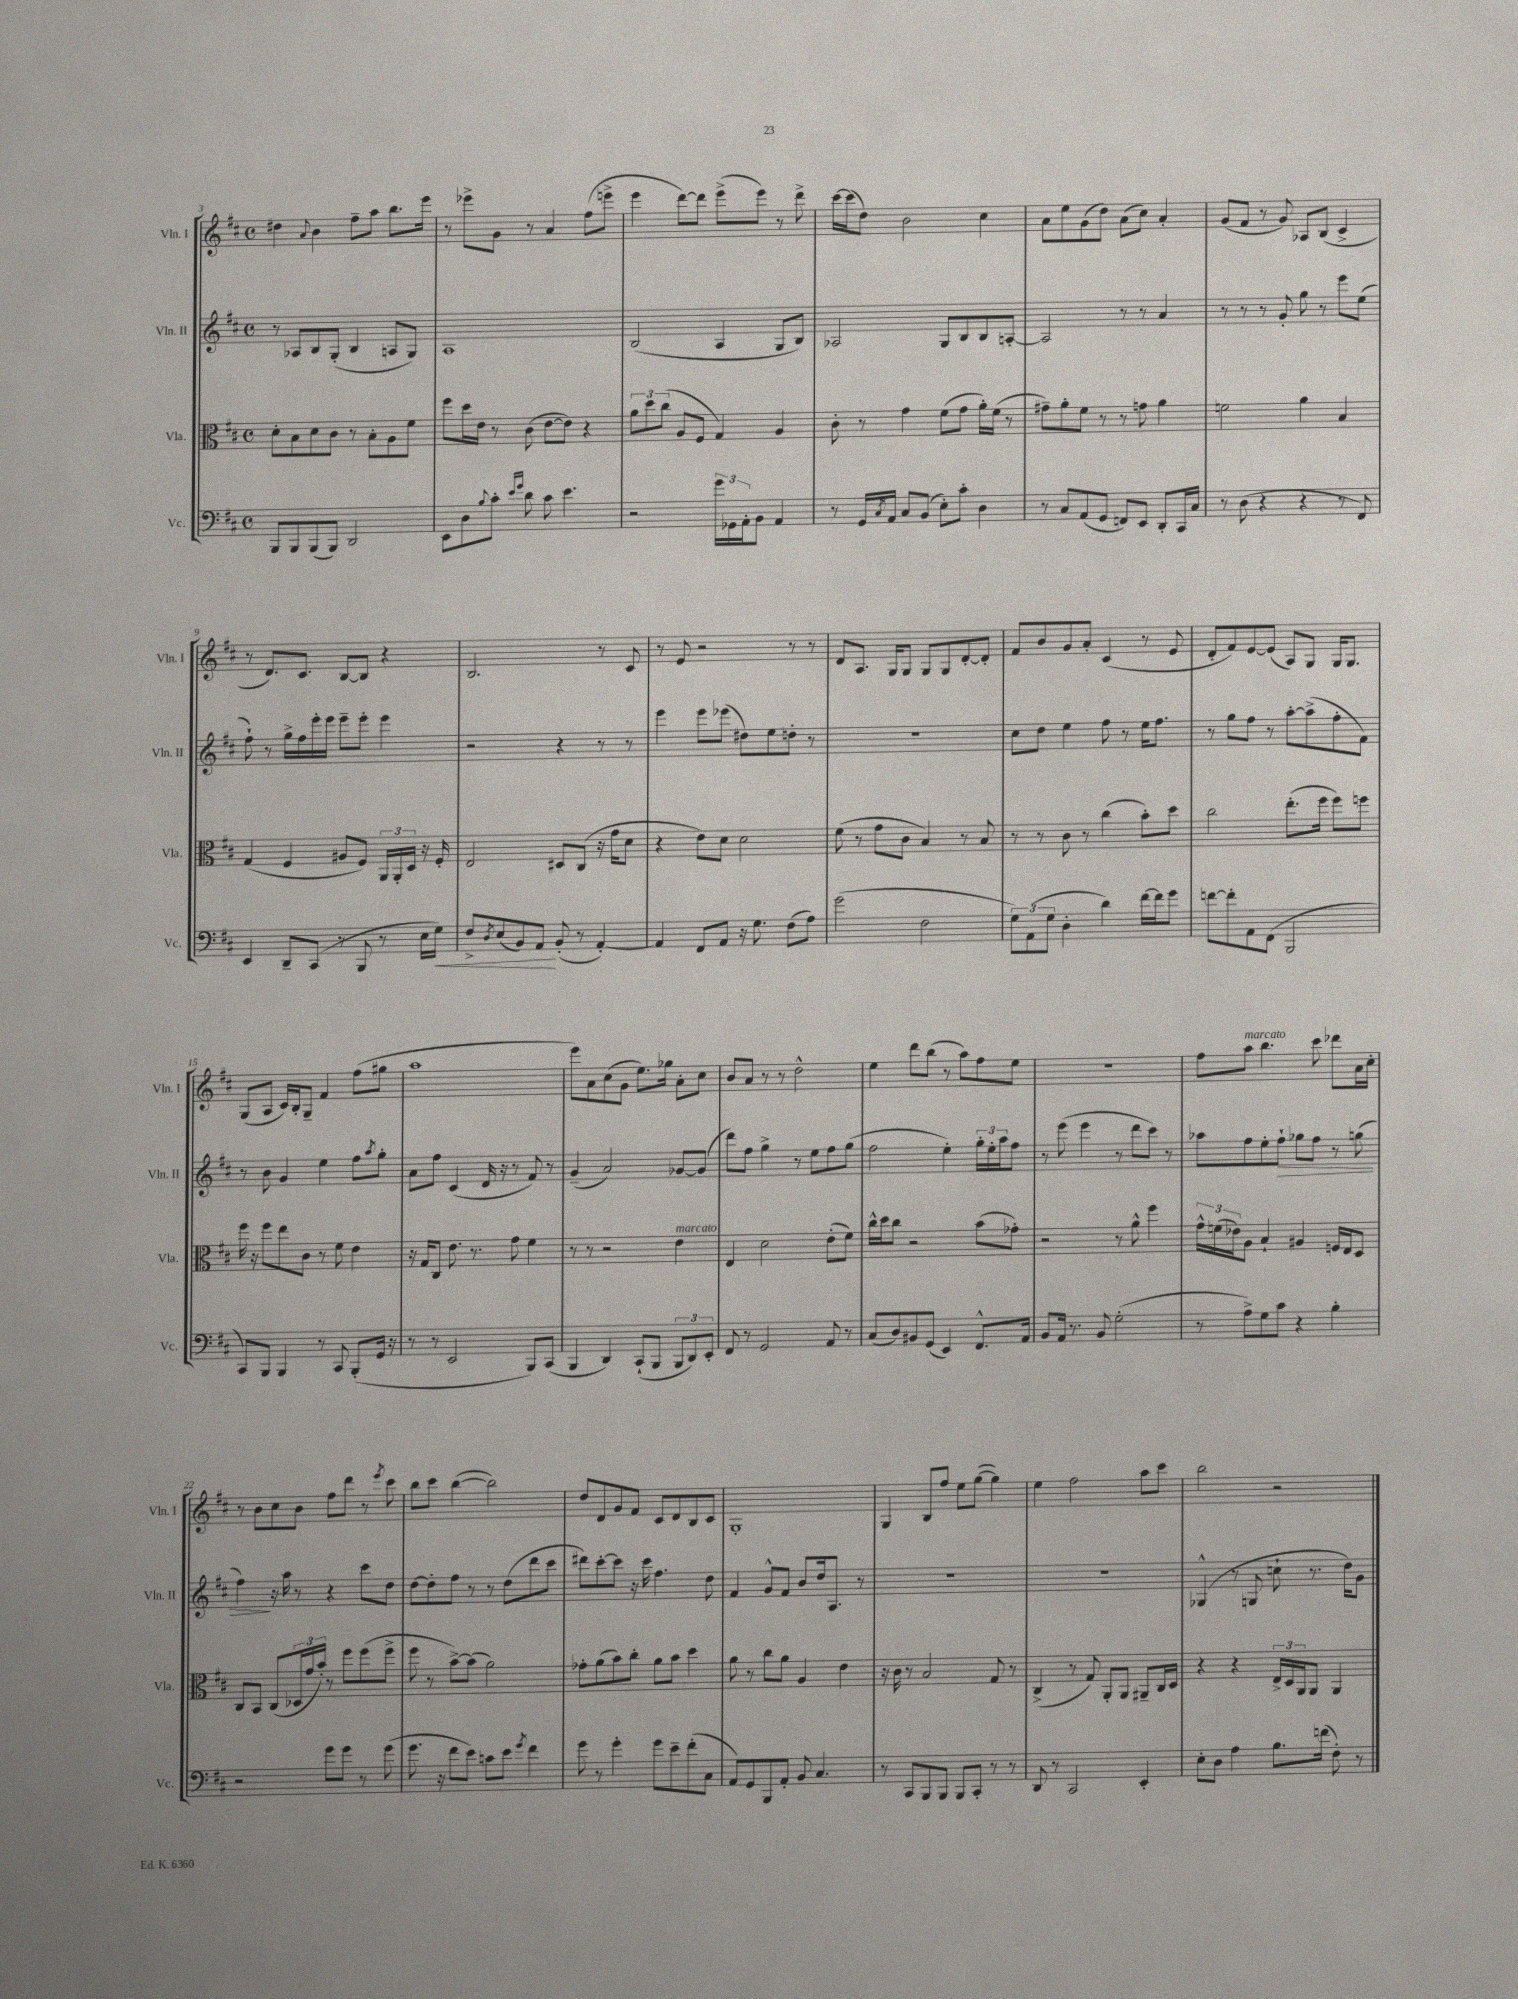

**kern	**dynam	**kern	**kern	**dynam	**kern
*part4	*part4	*part3	*part2	*part2	*part1
*staff4	*staff4	*staff3	*staff2	*staff2	*staff1
*I"Vc.	*	*I"Vla.	*I"Vln. II	*	*I"Vln. I
*I'Vc.	*	*I'Vla.	*I'Vln. II	*	*I'Vln. I
*clefF4	*	*clefC3	*clefG2	*	*clefG2
*k[f#c#]	*	*k[f#c#]	*k[f#c#]	*	*k[f#c#]
*M4/4	*	*M4/4	*M4/4	*	*M4/4
*met(c)	*	*met(c)	*met(c)	*	*met(c)
=3	=3	=3	=3	=3	=3
8BBB/L	.	8d'\L	8r	.	4dd#X\
8BBB/	.	8B\	8A-X/L	.	.
.	.	.	.	.	8qqa/
(8BBB/	.	8d\	8B/	.	4b\
8BBB/J)	.	8c#\J	(8G'/J	.	.
2DD/	.	8r	4B/	.	8ff#~\L
.	.	8B'\L	.	.	8aa\J
.	.	8A\	8An/L	.	8.bb\L
.	.	8f#\J	8G/J)	.	.
.	.	.	.	.	16eee\Jk
=4	=4	=4	=4	=4	=4
8EE\L	.	8ff#\L	1A	.	8r
8D\	.	16dd\L	.	.	8eee-X^\L
.	.	16e\JJ	.	.	.
8qqB/	.	.	.	.	.
8c#'\J	.	8r	.	.	8g\J
16qqe/LL	.	.	.	.	.
16qqg/JJ	.	.	.	.	.
8d\	.	(8c#\	.	.	8r
8c#\	.	[8e\L	.	.	4a/
4.e\	.	8e\J])	.	.	.
.	.	4r	.	.	(8ff#\L
.	.	.	.	.	8eeen^\J
=5	=5	=5	=5	=5	=5
2r	.	12a\L	(2B/	.	4eee\
.	.	12dd\	.	.	.
.	.	(12cc#\J	.	.	.
.	.	8A/L	.	.	[8ddd\L)
.	.	8F#/J	.	.	8ddd\J]
24g\LL	.	4G/)	4A/	.	(8eee^\L
24GG-X\	.	.	.	.	.
24AA'\J	.	.	.	.	.
8BB\J	.	.	.	.	8eee\J)
4AA/	.	4A/	8G/L	.	8r
.	.	.	8B/J)	.	8ddd^\
=6	=6	=6	=6	=6	=6
8r	.	8c#'\	2A-X/	.	[16ccc#\LL
.	.	.	.	.	(16ccc#\J]
16GG/LL	.	8r	.	.	8dd\J)
8qC#/	.	.	.	.	.
16AA/JJ	.	.	.	.	.
8C#/L	.	4g\	.	.	2b\
(8BB/J	.	.	.	.	.
8E'\L)	.	(8f#\L	8G/L	.	.
8c#'\J	.	8g\J	8B/	.	.
4D\	.	16a'\LL)	8B/	.	4cc#\
.	.	(16f#\JJ	.	.	.
.	.	8r	[8An'/J	.	.
=7	=7	=7	=7	=7	=7
8r	.	8g#X~\L)	2A/]	.	8a\L
8C#/L	.	8a'\	.	.	8ee\
(8AA/	.	8f#\J	.	.	(8g\
8GG/J	.	8r	.	.	8dd\J)
8FFn/L)	.	8r	8r	.	(8a\L
8EE/J	.	8gn\	8r	.	8cc#\J)
8DD'/L	.	4a\	4a/	.	4a'/
16CC#/L	.	.	.	.	.
16C#/JJ	.	.	.	.	.
=8	=8	=8	=8	=8	=8
8r	.	2fn\	8r	.	(8g/L
(8D\	.	.	8r	.	8f#/J
4r	.	.	8r	.	8r
.	.	.	8g'/	.	8g/)
4r	.	4a\	8gg\	.	8A-X/L
.	.	.	8r	.	(8B/J
8r	.	4B/	8eee\L	.	4c#^/
8FF#/)	.	.	(8ee\J	.	.
!!LO:LB:g=z
=9	=9	=9	=9	=9	=9
4EE/	.	(4G/	8ff#`\)	.	8r
.	.	.	8r	.	8.d/L)
8DD~/L	.	4F#/	16gg^\LL	.	.
.	.	.	16ff#\	.	8.c#/J
(8CC#/J	.	.	16eee'\	.	.
.	.	.	16eee\JJ	.	.
8r	.	8A#X/L	8eee~\L	.	[8B/L
8BBB/	.	8F#/J)	8eee'\J	.	8B/J]
8r	.	24AA/LL	4eee\	.	4r
.	.	24AA'/	.	.	.
.	.	24D/JJ	.	.	.
16E\LL	.	16r	.	.	.
!	!LO:HP:b	!	!	!	!
16G\JJ)	<	16F#'/	.	.	.
=10	=10	=10	=10	=10	=10
8F#^/L	.	2E/	2r	.	2.B/
8qD/	.	.	.	.	.
(8E/	.	.	.	.	.
8BB/)	.	.	.	.	.
8AA/J	.	.	.	.	.
(8BB'/	[	8D#X/L	4r	.	.
8r	.	(8C#/J	.	.	.
[4AA'/)	.	16r	8r	.	8r
.	.	16g\KL	.	.	.
.	.	8d\J	8r	.	8c#/
=11	=11	=11	=11	=11	=11
4AA/]	.	4r	4eee\	.	8r
.	.	.	.	.	8e/
8FF#/L	.	8e\L)	8eee\L	.	2r
8AA/J	.	8d\J	(8eee-X\J	.	.
16r	.	2d\	8dd#X\L)	.	.
8.G\	.	.	.	.	.
.	.	.	8ee\	.	.
(8F#\L	.	.	8ddn'\J	.	8r
8A\J)	.	.	8r	.	8r
=12	=12	=12	=12	=12	=12
(2g\	.	(8f#\	1r	.	8d/L
.	.	8r	.	.	8.A/J
.	.	8g\L	.	.	.
.	.	.	.	.	16G/KL
.	.	8c#\J	.	.	8G/J
2F#\	.	4B/)	.	.	8G/L
.	.	.	.	.	8G/
.	.	8r	.	.	[8d'/
.	.	8B/	.	.	8d'/J]
=13	=13	=13	=13	=13	=13
12G\L)	.	8r	8cc#\L	.	8f#/L
(12AA\	.	.	.	.	.
.	.	8r	8dd\J	.	8b/
12G\J	.	.	.	.	.
4D'\	.	8c#\	4ee\	.	8g/
.	.	8r	.	.	8a'/J
4d\)	.	(4cc#\	8ff#\	.	(4c#/
.	.	.	8r	.	.
[16f#\LL	.	8b'\L)	16ee\KL	.	8r
16f#\J]	.	.	8.ff#\J	.	.
8g\J	.	8dd\J	.	.	8e/
=14	=14	=14	=14	=14	=14
[8fn\L	.	2cc#\	8r	.	8d'/L
8f'\]	.	.	8gg\L	.	8f#/)
8AA\	.	.	8ff#\J	.	[8e/
(8FF#\J	.	.	8r	.	(8e/J]
2BBB/	.	(8.ee'\L	[8aa'\L	.	8A/L)
.	.	.	(8aa^\]	.	8G/J
.	.	16ff#\Jk	.	.	.
.	.	8ff#\L)	8ff#'\	.	16G/KL
.	.	.	.	.	8.G/J
.	.	8ffn\J	8f#\J)	.	.
!!LO:LB:g=z
=15	=15	=15	=15	=15	=15
8CC#/L)	.	16ff#\	8r	.	(8G/L
.	.	16r	.	.	.
8BBB/J	.	8ff#\L	8b\	.	8A/J
4BBB/	.	8ee\	4g/	.	16c#/LL)
.	.	.	.	.	16B'/J
.	.	8c#\J	.	.	8G~/J
8r	.	8r	4ee\	.	4f#/
8CC#/	.	8f#\	.	.	.
(8BBB'/L	.	4e\	8ff#\L	.	(8ff#\L
.	.	.	8qaa/	.	.
16GG/Jk	.	.	8gg'\J	.	8gg#X\J
16r	.	.	.	.	.
=16	=16	=16	=16	=16	=16
8r	.	16r	8a\L	.	1aa
.	.	16G/KL	.	.	.
8r	.	8C#/J	8ff#\J	.	.
2EE/	.	8.e\	(4c#/	.	.
.	.	8.r	.	.	.
.	.	.	16d/	.	.
.	.	.	16r	.	.
.	.	8g\	8r	.	.
8BBB/L)	.	4f#\	8f#/)	.	.
(8CC#/J	.	.	8r	.	.
=17	=17	=17	=17	=17	=17
4BBB/	.	8r	(4g~/	.	8eee\L)
.	.	8r	.	.	8a\
4DD/)	.	2r	2a/)	.	(8cc#\
.	.	.	.	.	8g\J
(8CC#`/L	.	.	.	.	8.ee\L)
8BBB/J	.	.	.	.	.
.	.	.	.	.	16gg-X\Jk
!	!	!LO:TX:a:i:t=marcato	!	!	!
12BBB/L	.	4e\	[8g-X/L	.	8a'\L
12DD/)	.	.	.	.	.
.	.	.	(8g-/J]	.	8cc#\J
12EE'/J	.	.	.	.	.
=18	=18	=18	=18	=18	=18
8FF#/	.	4E/	8ddd\L)	.	8b/L
8r	.	.	8ff#\J	.	8a/J
2GG/	.	2d\	4gg^\	.	8r
.	.	.	.	.	8r
.	.	.	8r	.	2dd^^\
.	.	.	8ee\L	.	.
8AA/	.	(8e'\L	8ff#\	.	.
8r	.	8f#\J)	(8gg\J	.	.
=19	=19	=19	=19	=19	=19
(8C#/L	.	16cc#^^\LL	2ff#\	.	4ee\
.	.	16dd\J	.	.	.
8D/)	.	8cc#\J	.	.	.
8BB#X/	.	2r	.	.	8ddd\L
(8GG/J	.	.	.	.	(8bb\J
4EE/)	.	.	4ee'\)	.	8r
.	.	.	.	.	8aa\L)
8.FF#^^/L	.	(8b\L	24gg'\LL	.	8ff#\
.	.	.	24ee'\	.	.
.	.	.	24aa\J	.	.
.	.	8g-X'\J)	8ff#\J	.	8ee\J
16AA/Jk	.	.	.	.	.
=20	=20	=20	=20	=20	=20
8BB/L	.	2r	8r	.	1r
16AA/Jk	.	.	(8eee\	.	.
8.r	.	.	.	.	.
.	.	.	4eee\	.	.
8BB/	.	.	.	.	.
(2G'\	.	8r	8r	.	.
.	.	8a^^\	8ddd\L	.	.
.	.	4ff#\	8ccc#\J)	.	.
.	.	.	8r	.	.
=21	=21	=21	=21	=21	=21
8r	.	24g^^\LL	8aa-X\L	.	8ff#\L
.	.	(24fn\	.	.	.
.	.	24e-X\J)	.	.	.
!	!	!	!	!	!LO:TX:a:i:t=marcato
8A^\L)	.	8A\J	8ff#\	.	8aa\J
8G\	.	4B`/	8ee'\	.	4.bb\
!	!	!	!	!LO:HP:b	!
8c#\J	.	.	8ff#`\J	>	.
4r	.	4A#X/	8gg-X\L	.	.
.	.	.	8ff#\J	.	8ccc#\
4B'\	.	16Fn/LL	8r	.	8ddd-X\L
.	.	16E/J	.	.	.
.	.	8D/J	(8ggn\	.	16a\L
.	.	.	.	.	16cc#'\JJ
!!LO:LB:g=z
=22	=22	=22	=22	=22	=22
2r	.	8C#/L	4ff#\)	.	8r
.	.	8BB/J	.	.	8b\L
.	.	(8C#/L	16r	]	8cc#\
.	.	.	16aa\	.	.
.	.	24D-X/L	8r	.	8b\J
.	.	24g/	.	.	.
.	.	24b'/JJ)	.	.	.
8g\L	.	8r	4r	.	8ff#\L
8g\J	.	8ff#\L	.	.	8ddd\J
8r	.	(8ff#\	8ccc#\L	.	8r
.	.	.	.	.	8qeee/
(8g\	.	8ff#^\J	8dd\J	.	8ccc#\
=23	=23	=23	=23	=23	=23
8.g\	.	8ff#\	[8dd\L	.	8bb\L
.	.	8r	8dd'\]	.	8ccc#\J
16r	.	.	.	.	.
8f#\L	.	[8b^\L)	8ff#\J	.	([4bb\
8e\J)	.	(8b\J]	8r	.	.
8cn\L	.	2a\)	8r	.	2bb\])
8e\J	.	.	(8dd\L	.	.
8qg/	.	.	.	.	.
4f#\	.	.	8ddd\	.	.
.	.	.	8ccc#\J	.	.
=24	=24	=24	=24	=24	=24
8g\	.	8g-X'\L	8ddd#X\L)	.	8dd/L
8r	.	(8a\	[8ccc#'\	.	8d/
4g'\	.	8b\)	8ccc#\J]	.	8g/
.	.	8cc#'\J	16r	.	8f#/J
.	.	.	16ccc#\	.	.
8g\L	.	8a\L	4.ff#\	.	8c#/L
8e~\	.	8b\J	.	.	8d/
(8f#'\	.	4dd\	.	.	8B/
8C#\J	.	.	8dd\	.	8c#/J
=25	=25	=25	=25	=25	=25
8AA/L)	.	8a\	4f#/	.	1G'
8GG/	.	8r	.	.	.
8BBB/	.	8cc#\L	8g^^/L	.	.
8AA'/J	.	8a\J	8f#/J	.	.
8BB/	.	4A/	8b/L	.	.
4.C#/	.	.	16dd/k	.	.
.	.	.	8.A/J	.	.
.	.	4e\	.	.	.
.	.	.	8r	.	.
=26	=26	=26	=26	=26	=26
8r	.	16r	1r	.	4G/
.	.	16c#\	.	.	.
8CC#/L	.	8r	.	.	.
8BBB/	.	2B/	.	.	8B/L
8BBB/J	.	.	.	.	8ff#/J
8BBB/L	.	.	.	.	8ee\L
8CC#'/J	.	.	.	.	([8gg\J
8r	.	8G/	.	.	4gg\])
8r	.	8r	.	.	.
=27	=27	=27	=27	=27	=27
8DD/	.	(4C#^/	1r	.	4ee\
8r	.	.	.	.	.
2CC#/	.	8r	.	.	2ff#\
.	.	8G/)	.	.	.
.	.	8AA'/L	.	.	.
.	.	8AA/J	.	.	.
4EE'/	.	8AA#X~/L	.	.	8aa\L
.	.	16C#/L	.	.	8ccc#\J
.	.	16D/JJ	.	.	.
=28	=28	=28	=28	=28	=28
8E'\L	.	4r	(4G-X^^/	.	2bb\
8D\J	.	.	.	.	.
4A\	.	4r	8r	.	.
.	.	.	8Gn/	.	.
8.B\L	.	24E^/LL	8ccn`\	.	2r
.	.	24D/	.	.	.
.	.	24AA/J	.	.	.
.	.	8AA/J	8.r	.	.
(16fn\Jk	.	.	.	.	.
8F#'\)	.	4AA/	.	.	.
.	.	.	16dd\KL)	.	.
8r	.	.	8g\J	.	.
==	==	==	==	==	==
*-	*-	*-	*-	*-	*-
